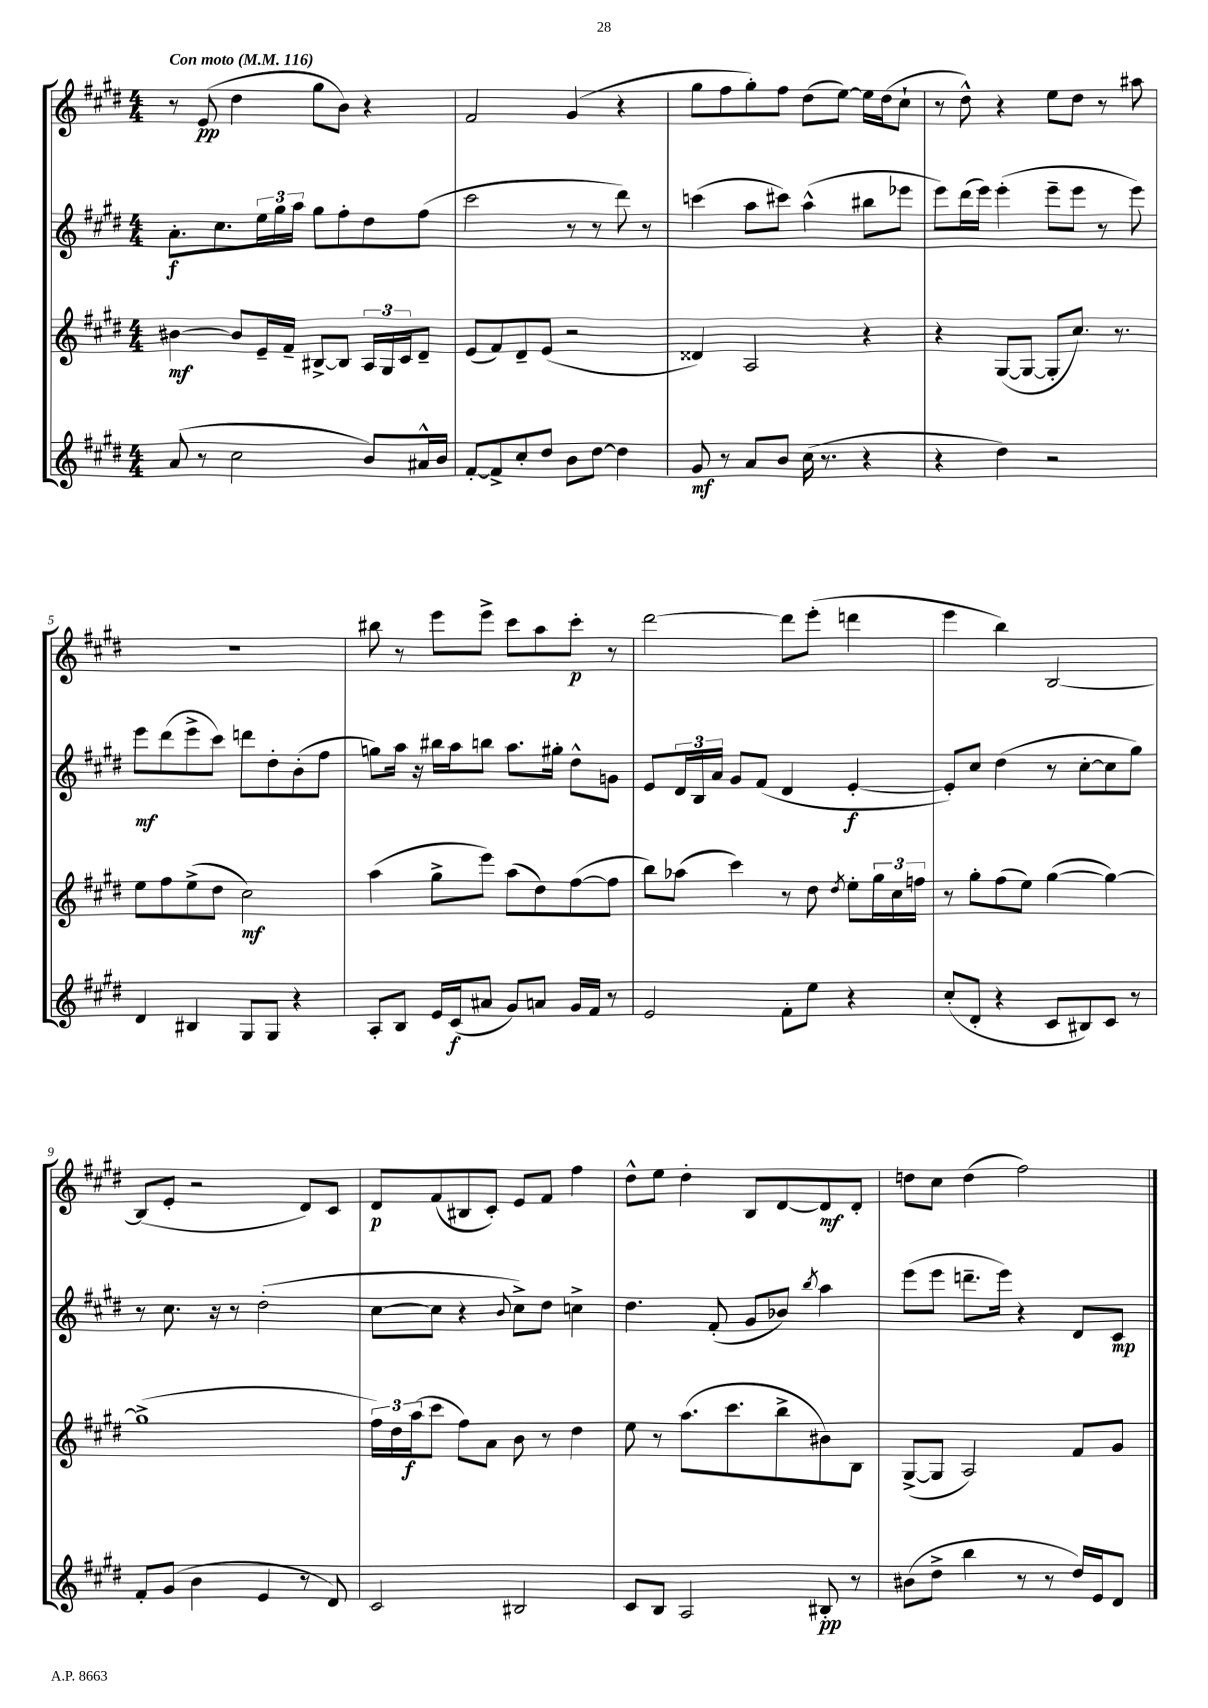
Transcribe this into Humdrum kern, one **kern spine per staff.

**kern	**kern	**kern	**kern
*staff4	*staff3	*staff2	*staff1
*clefG2	*clefG2	*clefG2	*clefG2
*k[f#c#g#d#]	*k[f#c#g#d#]	*k[f#c#g#d#]	*k[f#c#g#d#]
*M4/4	*M4/4	*M4/4	*M4/4
*MM116	*MM116	*MM116	*MM116
(8a/	[4b#\	8.a'\L	8r
8r	.	.	(8e/
.	.	8.cc#\	.
2cc#\	8b#/]L	.	4dd#\
.	16e~/L	24ee\L	.
.	.	24gg#\	.
.	16f#~/JJ	.	.
.	.	24aa\JJ	.
.	[8B#^/L	8gg#\L	8gg#\L
.	8B#/]J	8ff#'\	8b\J)
8b/L)	24A/LL	8dd#\	4r
.	24G#/	.	.
.	24c#/J	.	.
16a#^^/L	8d#~/J	(8ff#\J	.
16b/JJ	.	.	.
=	=	=	=
[8f#'/L	(8e/L	2ccc#\	2f#/
8f#^/]	8f#/)	.	.
8cc#'/	8d#~/	.	.
8dd#/J	(8e/J	.	.
8b\L	2r	8r	(4g#/
[8dd#\J	.	8r	.
4dd#\]	.	8ddd#\)	4r
.	.	8r	.
=	=	=	=
8g#/	4d##/)	(4ccc\	8gg#\L
8r	.	.	8ff#\
8a/L	2A/	8aa\L	8gg#'\)
8b/J	.	8ccc#\J)	8ff#\J
(16cc#\	.	(4aa^^\	(8dd#\L
8.r	.	.	.
.	.	.	[8ee\J)
4r	4r	8bb#\L	16ee\]LL
.	.	.	(16dd#\J
.	.	8eee-\J	8cc#`\J
=	=	=	=
4r	4r	8eee\L)	8r
.	.	(16ddd#\L	8dd#^^\)
.	.	16eee\JJ)	.
4dd#\)	([8G#/L	(4eee'\	4r
.	8G#/_J	.	.
2r	8G#'/]L	8eee~\L	8ee\L
.	8.cc#/J)	8eee\J	8dd#\J
.	.	8r	8r
.	8.r	.	.
.	.	8eee\)	8aa#\
=	=	=	=
4d#/	8ee\L	8eee\L	1r
.	8ff#\	(8ddd#\	.
4B#/	(8ee^\	8eee^\	.
.	8dd#\J	8ccc#\J)	.
8G#/L	2cc#\)	8ddd\L	.
8G#/J	.	8dd#'\	.
4r	.	(8b'\	.
.	.	8ff#\J	.
=	=	=	=
8A'/L	(4aa\	8gg\L)	8bb#\
8B/J	.	16aa\Jk	8r
.	.	16r	.
16e/LL	8gg#^\L	16bb#\LL	8eee\L
(16c#/J	.	16aa\J	.
8a#/J	8eee\J)	8bb\J	8eee^\J
8g#/L)	(8aa\L	8.aa\L	8ccc#\L
8a/J	8dd#\)	.	8aa\
.	.	16gg#'\Jk	.
16g#/LL	([8ff#\	8dd#^^\L	8ccc#'\J
16f#/JJ	.	.	.
8r	8ff#\]J	8g\J	8r
=	=	=	=
2e/	8bb\L)	8e/L	[2ddd#\
.	(8aa-\J	24d#/L	.
.	.	24B/	.
.	.	24a/JJ	.
.	4ccc#\)	8g#/L	.
.	.	(8f#/J	.
8f#'\L	8r	4d#/	8ddd#\]L
8ee\J	8dd#\	.	(8eee'\J
.	8qdd#/	.	.
4r	8ee'\L	[4e'/	4ddd\
.	24gg#\L	.	.
.	24cc#\	.	.
.	24ff\JJ	.	.
=	=	=	=
(8cc#'/L	8r	8e'/]L)	4eee\
8d#'/J	8gg#'\L	8cc#/J	.
4r	(8ff#\	(4dd#\	4bb\)
.	8ee\J)	.	.
8c#/L	([4gg#\	8r	[2B/
8B#/)	.	[8cc#'\L	.
8c#/J	4gg#\_)	8cc#\]	.
8r	.	8gg#\J)	.
=	=	=	=
8f#'/L	(1gg#^]	8r	(8B/]L
(8g#/J	.	8.cc#\	8e'/J
4b\	.	.	2r
.	.	16r	.
.	.	8r	.
4e/	.	(2dd#'\	.
8r	.	.	8d#/L)
8d#/)	.	.	8c#/J
=	=	=	=
2c#/	24ff#\LL)	[8cc#\L	8d#/L
.	24dd#\	.	.
.	(24aa\J	.	.
.	8ccc#\J	8cc#\]J	(8f#/
.	8ff#\L)	4r	8B#/
.	8a\J	.	8c#'/J)
.	.	8qqb/	.
2B#/	8b\	8cc#^\L)	8e/L
.	8r	8dd#\J	8f#/J
.	4dd#\	4cc^\	4ff#\
=	=	=	=
8c#/L	8ee\	4.dd#\	8dd#^^\L
8B/J	8r	.	8ee\J
2A/	(8.aa\L	.	4dd#'\
.	.	(8f#'/	.
.	8.ccc#\	.	.
.	.	8g#/L	8B/L
.	8bb^\	8b-/J)	[8d#/
.	.	8qbb/	.
8B#'/	8b#\)	4aa\	8d#/]
8r	8B\J	.	8d#'/J
=	=	=	=
(8b#\L	([8G#^/L	(8eee\L	8dd\L
8dd#^\J	8G#/]J	8eee\J	8cc#\J
4bb\	2A/)	8.ddd~\L	(4dd\
.	.	16eee\Jk)	.
8r	.	4r	2ff#\)
8r	.	.	.
16dd#/LL)	8f#/L	8d#/L	.
16e/J	.	.	.
8d#/J	8g#/J	8c#/J	.
==	==	==	==
*-	*-	*-	*-
